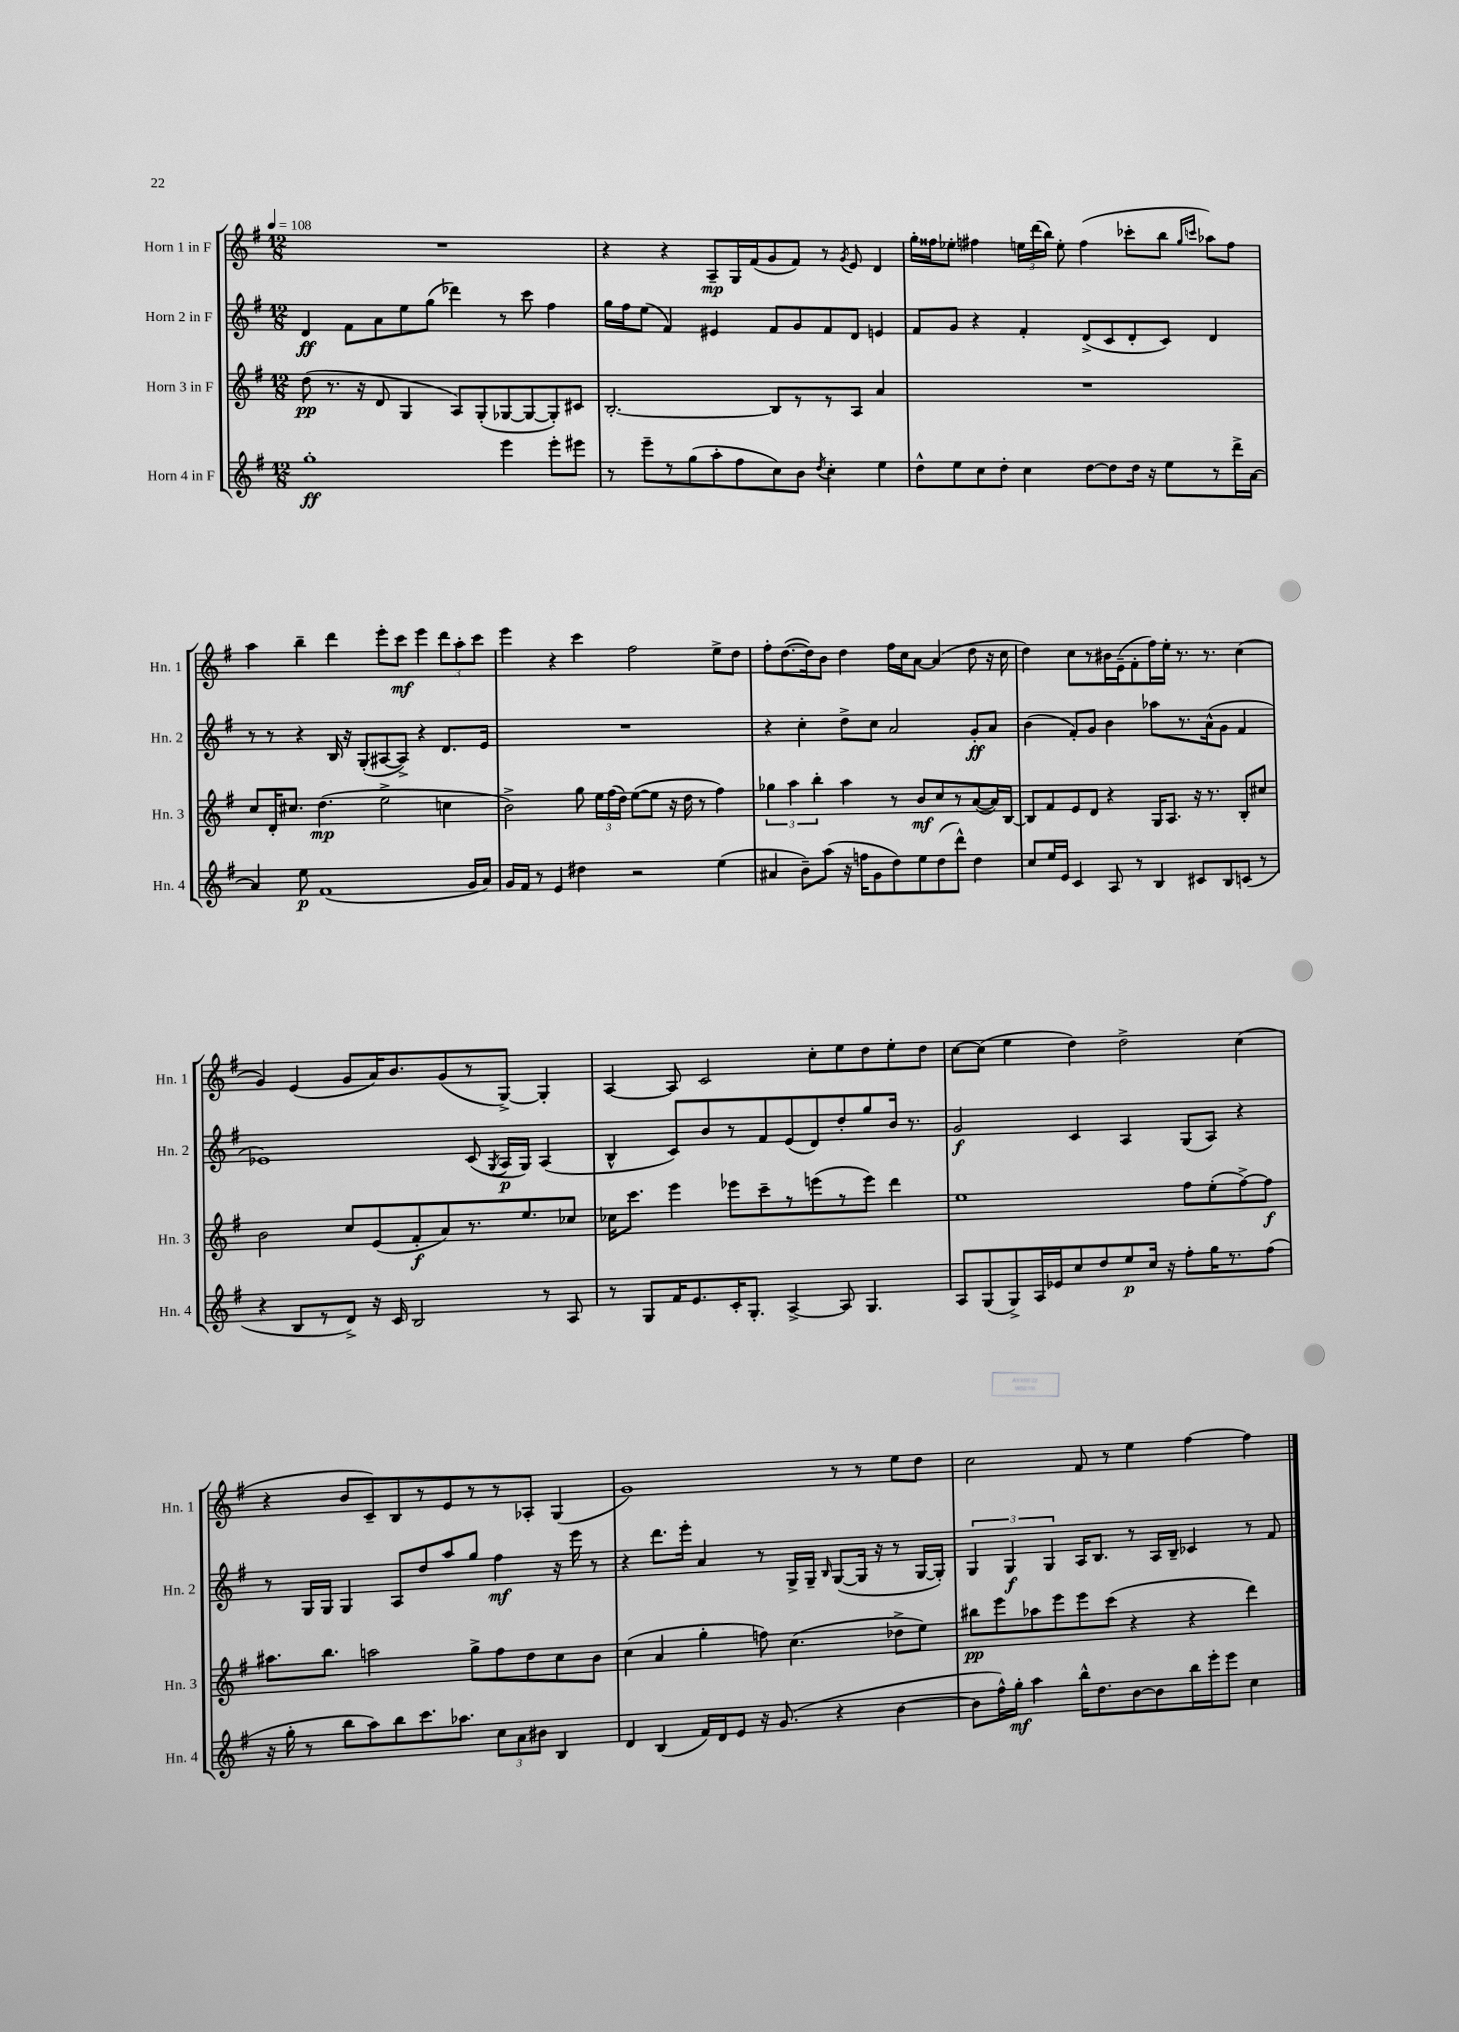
<<
\new StaffGroup <<
\new Staff = "s0" \with { instrumentName = "Horn 1 in F" shortInstrumentName = "Hn. 1" } {
    \clef treble \key g \major \numericTimeSignature \time 12/8 \tempo 4 = 108
    \autoBeamOff R1. |
    r4 r4 a8[--\mp g16 fis'16( g'8 fis'8]) r8 \acciaccatura { g'8 } e'8 d'4 |
    g''16[-. fisis''16 ees''8]-. fis''4 \tuplet 3/2 { e''16[ d'''16( b''16]) } e''8-. fis''4( ces'''8[-. b''8] \grace { g''16[ c'''16] } aes''8[) fis''8] |
    a''4 b''4-- d'''4 e'''8[-. c'''8]\mf e'''4 \tuplet 3/2 { d'''8[ a''8-. c'''8] } |
    e'''4 r4 c'''4 fis''2 e''8[-> d''8] |
    fis''8[-. d''8.~( d''16) b'8] d''4 fis''16[ c''16 a'8]~ a'4( d''8 r16 c''16 |
    d''4) c''8[ r8 bis'16 e'16--( fis'8-. fis''16) e''16]-. r8. r8. c''4( |
    g'4) e'4( g'8[ a'16) b'8. g'8( r8 g8]~->) g4-. |
    a4~ a8 c'2 c''8[-. e''8 d''8 e''8-. d''8] |
    c''8[~ c''8]( e''4 d''4) d''2-> c''4( |
    r4 b'8[ c'8--) b8 r8 e'8 r8 r8 aes8]-. g4( |
    g'1) r8 r8 e''8[ d''8] |
    c''2 fis'8 r8 e''4 fis''4~ fis''4 \bar "|." |
}
\new Staff = "s1" \with { instrumentName = "Horn 2 in F" shortInstrumentName = "Hn. 2" } {
    \clef treble \key g \major \numericTimeSignature \time 12/8
    \autoBeamOff d'4\ff fis'8[ a'8 e''8 g''8]( des'''4) r8 c'''8 fis''4 |
    g''16[ fis''16 e''8]( fis'4) eis'4 fis'8[ g'8 fis'8 d'8] e'4 |
    fis'8[ g'8] r4 fis'4-. d'8[->( c'8 d'8-. c'8]) d'4 |
    r8 r8 r4 b16 r16 g8[-.( ais8~ ais8]->) r4 d'8.[ e'16] |
    R1. |
    r4 c''4-. d''8[-> c''8] a'2 g'8[-.\ff a'8] |
    b'4( fis'8[-.) g'8] b'4 aes''8[ r8. a'16-^( g'8] fis'4 |
    ees'1) c'8( \acciaccatura { g8 } a16[\p g16]) a4( |
    b4-^ c'8[) b'8 r8 fis'8 e'8( d'8) d''8-. g''8 b'16] r8. |
    g'2\f c'4 a4 g8[( a8]) r4 |
    r8 g16[ g16] g4 a8[ d''8 a''8 g''8] fis''4\mf r16 e'''16 r8 |
    r4 d'''8.[ e'''16]-. a'4 r8 g16[-> g16]-- \grace { b16 } g8[~( g16] r16 r8 g16[~ g16]-.) |
    \tuplet 3/2 { g4 g4\f g4 } a16[ b8.] r8 a16[ b16]-- ces'4 r8 fis'8 \bar "|." |
}
\new Staff = "s2" \with { instrumentName = "Horn 3 in F" shortInstrumentName = "Hn. 3" } {
    \clef treble \key g \major \numericTimeSignature \time 12/8
    \autoBeamOff d''8\pp( r8. r16 d'8 g4 a8[) g8-.( ges8~ ges8~ ges8-.) cis'8] |
    b2.~-. b8[ r8 r8 a8] a'4 |
    R1. |
    c''8[ d'16-. cis''8.] d''4.\mp( e''2-> c''4 |
    b'2->) g''8 \tuplet 3/2 { e''16[ fis''16( d''16]) } e''8[~( e''8] r16 d''16 r8 fis''4) |
    \tuplet 3/2 { ges''4 a''4 b''4-. } a''4 r8 b'8[\mf c''8 r8 a'8~( a'16) b16]~ |
    b8[ fis'8 e'8 d'8] r4 g16[ a8.] r16 r8. b8[-. cis''8] |
    b'2 c''8[ e'8( fis'8-.\f a'8) r8. e''8. ces''8] |
    ces''16[ c'''8.] e'''4 ees'''8[ c'''8-- r8 e'''8( r8 e'''8]) d'''4 |
    e''1 fis''8[ e''8-.( fis''8~->) fis''8]\f |
    ais''8.[ b''8.] a''2 g''8[-> fis''8 d''8 c''8 b'8] |
    c''4( a'4 g''4-. f''8) c''4.( des''8[-> e''8]) |
    bis''8[\pp e'''8 aes''8 e'''8 e'''8 c'''8]( r4 r4 d'''4) \bar "|." |
}
\new Staff = "s3" \with { instrumentName = "Horn 4 in F" shortInstrumentName = "Hn. 4" } {
    \clef treble \key g \major \numericTimeSignature \time 12/8
    \autoBeamOff g''1-.\ff e'''4 e'''8[-. eis'''8] |
    r8 e'''8[-- r8 g''8( a''8-. fis''8 c''8) b'8] \acciaccatura { d''8 } c''4-. e''4 |
    d''8[-^ e''8 c''8 d''8]-. c''4 d''8[~ d''8 d''16] r16 e''8[ r8 d'''16-> a'16]~ |
    a'4 e''8\p fis'1( g'16[ a'16]) |
    g'16[ fis'16] r8 e'4 dis''4 r2 e''4( |
    ais'4 b'8[--) a''8]( r16 f''16[ g'8 d''8) e''8 d''8( d'''8]-^) d''4 |
    c''8[ e''16 e'16] c'4 a8 r8 b4 cis'8[ b8 c'8]( r8 |
    r4 b8[ r8 d'8]->) r16 c'16 b2 r8 a8 |
    r8 g8[ fis'16 e'8. c'16-. g8.]-. a4~-> a8 g4. |
    a8[ g8( g8->) a16 ees'16 c''8 d''8 e''8\p c''16] r16 fis''8[-. g''16 r8. fis''8]( |
    r16 g''16-. r8 b''8[ a''8) b''8 c'''8. aes''8.] \tuplet 3/2 { c''8[ a'8 bis'8] } b4 |
    d'4 b4( fis'16[) d'16 e'8] r16 g'8.( r4 b'4~ |
    b'8[ fis''16-^) g''16]-.\mf a''4 b''16[-^ d''8. b'8~ b'8 b''16 e'''16-. e'''8] c''4 \bar "|." |
}
>>
>>
\layout { \context { \Score \remove "Bar_number_engraver" } }
